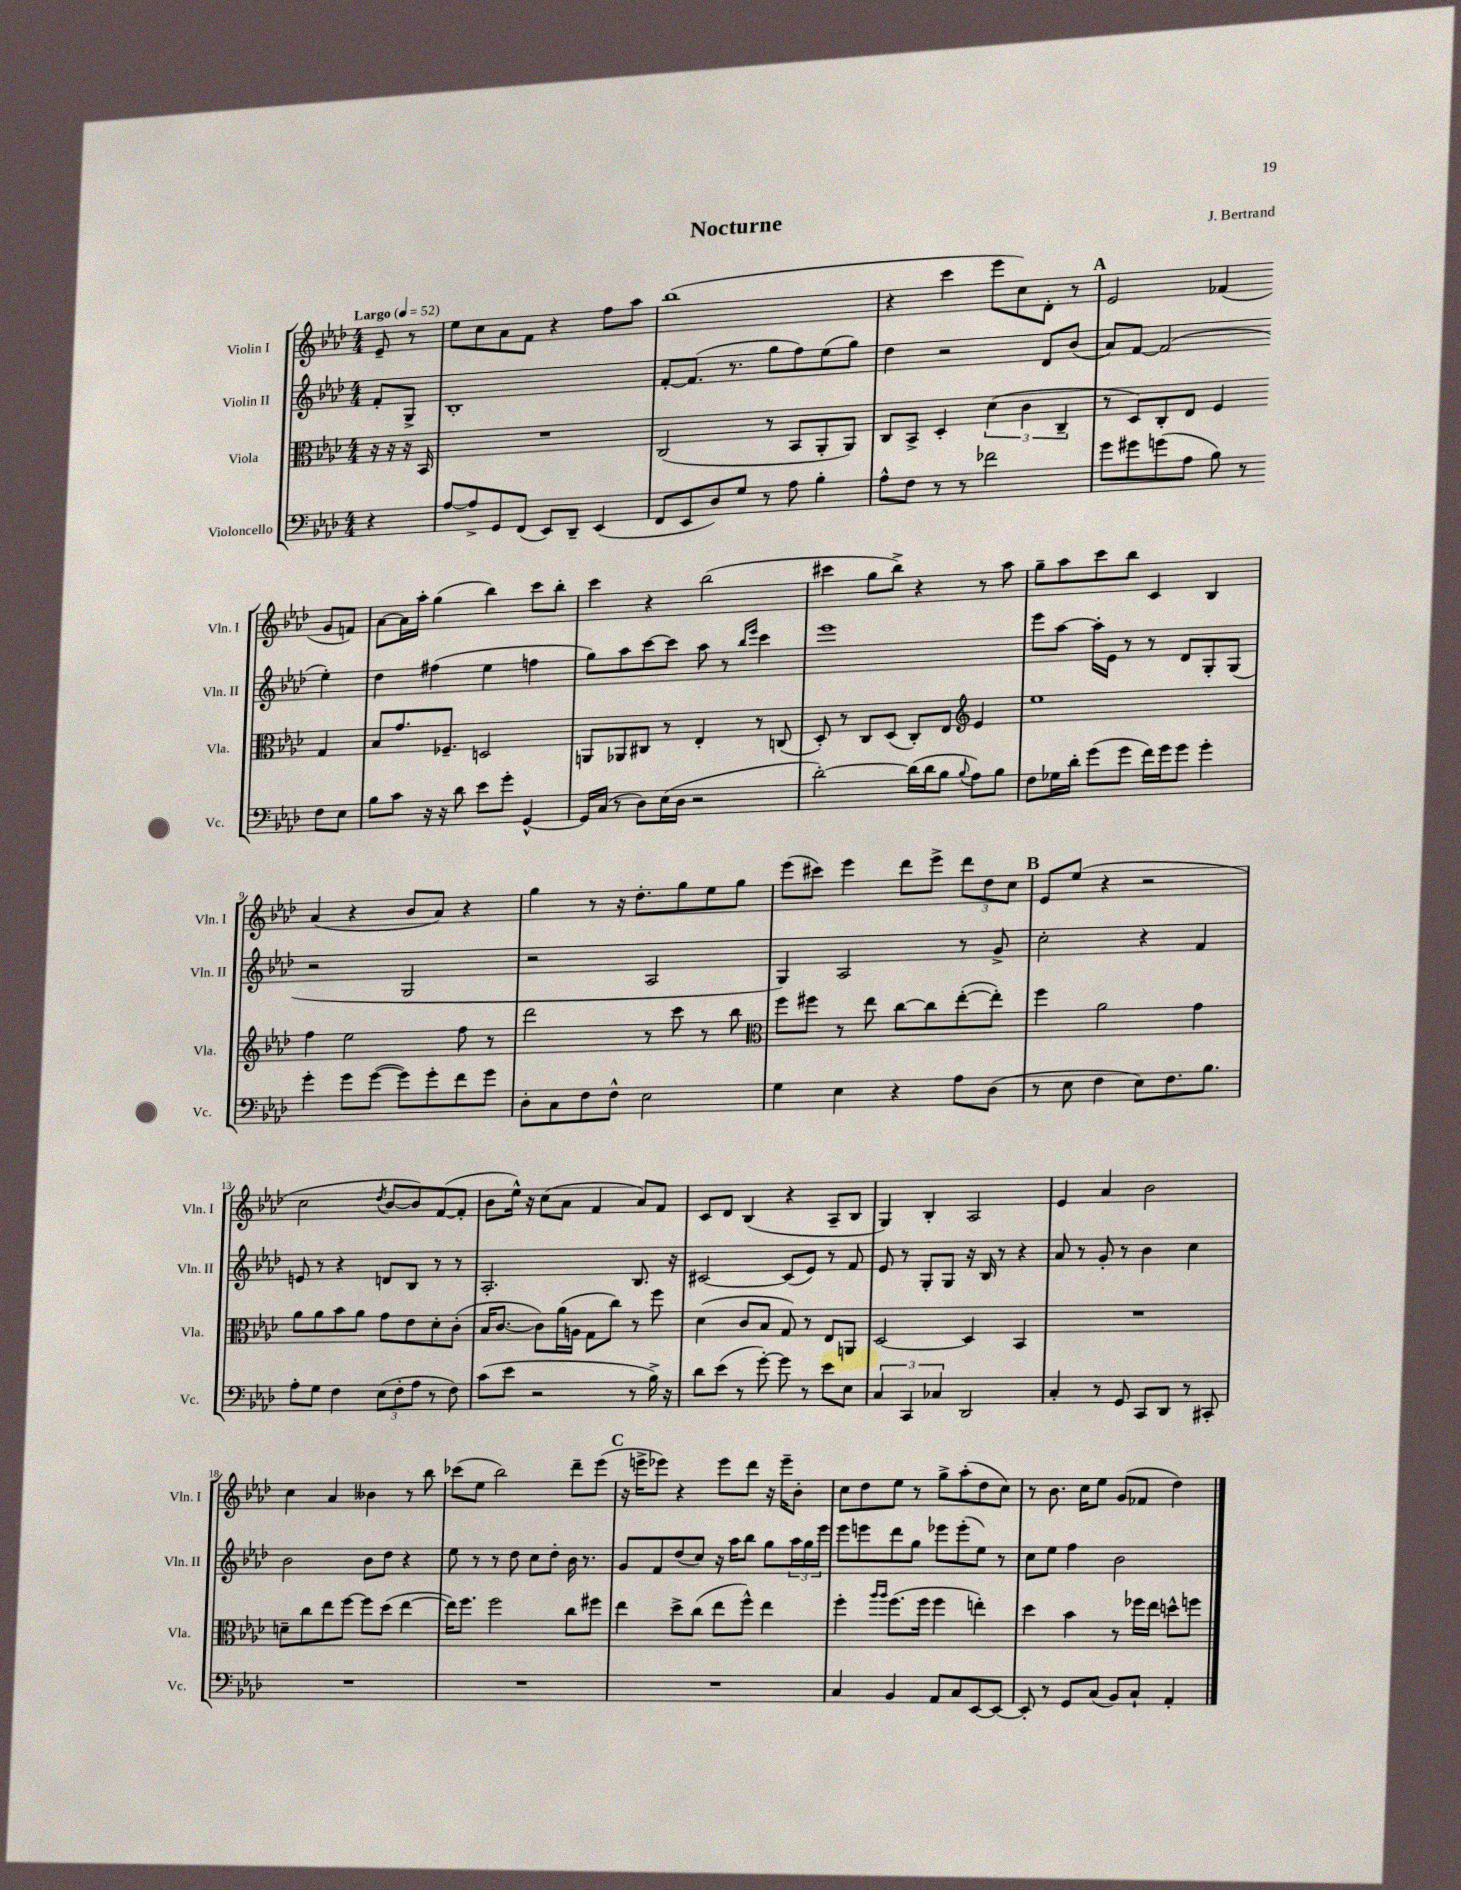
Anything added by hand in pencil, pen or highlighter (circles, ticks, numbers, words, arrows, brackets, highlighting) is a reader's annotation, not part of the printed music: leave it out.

**kern	**kern	**kern	**kern
*staff4	*staff3	*staff2	*staff1
*clefF4	*clefC3	*clefG2	*clefG2
*k[b-e-a-d-]	*k[b-e-a-d-]	*k[b-e-a-d-]	*k[b-e-a-d-]
*M4/4	*M4/4	*M4/4	*M4/4
*MM52	*MM52	*MM52	*MM52
4r	16r	8f'	8e-~
.	16r	.	.
.	16r	8G^	8r
.	16BB-	.	.
=	=	=	=
[8A-	1r	1B-'	8ee-
8A-^]	.	.	8cc
8GG	.	.	8a-
(8FF	.	.	8f
8EE-)	.	.	4r
8DD-~	.	.	.
(4EE-	.	.	8ff
.	.	.	8aa-
=	=	=	=
8FF	(2C	[8f'	(1bb-
8EE-	.	(8.f]	.
8D-)	.	.	.
.	.	8.r	.
8G	.	.	.
8r	8r	8gg	.
8A-	8BB-	8ff)	.
4B-'	8AA-'	(8ee-	.
.	8AA-)	8gg)	.
=	=	=	=
8A-^^	8C	4dd-	4r
8F	8BB-^	.	.
8r	4D-'	2r	4ccc
8r	.	.	.
2f-	(6d-	.	8eee-
.	.	.	8cc)
.	6c	.	.
.	.	8d-	8d-'
.	6C~	.	.
.	.	(8b-	8r
=	=	=	=
8g	8r	8a-)	2e-
8g#	8D-)	[8f	.
(8g	8C'	(2f]	.
8A-	8E-	.	.
8B-)	4F	.	(4f-
8r	.	.	.
8F	4G	4ee-')	8g
8E-	.	.	8f)
=	=	=	=
8B-	8B-	4dd-	[8a-
8c	8.g	.	16a-]
.	.	.	16aa-'
16r	.	(4ff#	(4gg
16r	8.F-~	.	.
8d-	.	.	.
8e-	2D	4ee-	4bb-)
8g'	.	.	.
[4GG^^	.	4ff	8ccc
.	.	.	8bb-'
=	=	=	=
16GG]	8AA	8gg)	4ccc
(16C	.	.	.
8r	8AA-	8aa-	.
8D-)	8C#	[8ccc	4r
(16E-	8r	8ccc]	.
16D-	.	.	.
2r	4E-'	8aa-	(2bb-
.	.	8r	.
.	.	16qqbb-	.
.	.	16qqeee-	.
.	8r	4ccc	.
.	(8C	.	.
=	=	=	=
[2d-')	8D-')	1eee-	4ccc#
.	8r	.	.
.	8C	.	8gg
.	(8D-	.	8bb-^)
(16d-]	8C')	.	4r
16d-	.	.	.
8B-	8E-	.	.
*	*clefG2	*	*
8qqB-	.	.	.
8A-)	4e-	.	8r
8B-	.	.	8aa-
=	=	=	=
8F	1ee-	8eee-	8gg~
16G-	.	[8aa-	8aa-
16d-'	.	.	.
(8g	.	16aa-']	8ccc
.	.	16e-	.
8g	.	8r	8bb-
16f)	.	8r	4c
16g	.	.	.
8g	.	8d-	.
4g'	.	8G'	4B-
.	.	(8G	.
=	=	=	=
4g'	4ff	2r	(4a-
8g	2ee-	.	4r
([8g	.	.	.
8g])	.	2G	8b-
8g'	.	.	8a-)
8f	8ff	.	4r
8g	8r	.	.
=	=	=	=
8D-'	2ddd-	2r	4gg
8C	.	.	.
8F	.	.	8r
8F^^	.	.	16r
.	.	.	8.dd-'
2E-	8r	2A-	.
.	8ccc	.	8gg
.	8r	.	8ee-
.	8bb-	.	8gg
=	=	=	=
*	*clefC3	*	*
4G	8ff	4G)	(8eee-
.	8ff#	.	8ccc#)
4E-	8r	2A-	4eee-
.	8ee-	.	.
4r	[8cc	.	8ddd-
.	8cc]	.	8eee-^
8A-	([8ee-'	8r	12ddd-
.	.	.	12dd-
(8D-	8ee-'])	8g^	.
.	.	.	12cc
=	=	=	=
8r	4ff	2cc'	8e-
8E-	.	.	(8ee-
4F	2a-	.	4r
8E-)	.	4r	2r
8.F	.	.	.
.	4g	4f	.
8.B-	.	.	.
=	=	=	=
8A-'	8a-	8e	2cc
8G	8a-	8r	.
4F	8b-	4r	.
.	8a-	.	.
.	.	.	8qdd-
(12E-	8g	8d	[8b-
12F'	.	.	.
.	8e-	8B-	8b-])
12A-	.	.	.
8r	8d-'	8r	([8f
8F)	(8c'	8r	8f']
=	=	=	=
(8c	16B-	2.A-'	8b-
.	[8.c	.	.
8e-	.	.	16ee-^^)
.	.	.	16r
2r	8c])	.	(8cc
.	(16a-	.	8a-
.	16A	.	.
.	8G	.	4f
.	8cc)	.	.
8r	8r	8.B-	8a-)
16B-^)	8ff	.	8f
16r	.	16r	.
=	=	=	=
8d-	(4d-	[2c#	8c
(8e-	.	.	8d-
8r	8c	.	(4B-
[8g')	8B-	.	.
8g]	8G)	(8c#]	4r
8r	8r	8e-)	.
8e-	8E-	8r	8A-~
8E-	8AA	8f	8B-
=	=	=	=
6C	[2D-	8e-	4G)
.	.	8r	.
6CC	.	.	.
.	.	8G'	4B-'
6C-	.	.	.
.	.	8G	.
2DD-	4D-]	16r	2A-
.	.	16B-	.
.	.	8r	.
.	4BB-	4r	.
=	=	=	=
4C'	1r	8a-	4e-
.	.	8r	.
8r	.	8g'	4a-
8GG	.	8r	.
8CC	.	4b-	2b-
8DD-	.	.	.
8r	.	4cc	.
8CC#'	.	.	.
=	=	=	=
1r	8d~	2b-	4cc
.	8cc	.	.
.	8ee-	.	4a-
.	[8ff	.	.
.	8ff]	8b-	4b--
.	(8dd-	8dd-	.
.	[4ee-	4r	8r
.	.	.	8bb-
=	=	=	=
1r	16ee-])	8ee-	(8ccc-
.	8.ff	.	.
.	.	8r	8ee-
.	2ff	8r	2bb-)
.	.	8dd-	.
.	.	8cc	.
.	.	8dd-'	.
.	8cc	16b-	8ddd-~
.	.	8.r	.
.	8ff#	.	(8eee-
=	=	=	=
1r	4ee-	8g	16r
.	.	.	16eee^
.	.	8f	8eee-)
.	8dd-^	(8dd-	4r
.	(8cc	8cc)	.
.	8ee-	16r	8eee-
.	.	16aa-	.
.	8ff^^)	8bb-	8ddd-
.	4ee-	8gg	16r
.	.	.	16eee-~
.	.	24aa-	8b-'
.	.	24gg	.
.	.	24eee-	.
=	=	=	=
4C	4ff'	8eee-	8cc
.	.	8eee	8dd-
.	16qqaa-	.	.
.	16qqaa-	.	.
4BB-	(8.ff	8ddd-	8ee-
.	.	8gg	8r
.	16ff	.	.
8AA-	4ff	8eee-	8gg^
8C	.	(8eee-'	(8aa-'
[8EE-	4ee')	8ee-)	8dd-
8EE-_	.	8r	8cc)
=	=	=	=
8EE-']	4dd-	8cc	8r
8r	.	8ee-	8.b-
8GG	4b-	4ff	.
.	.	.	16cc
(8C	.	.	8ee-
8BB-)	8r	2b-	(8g
8C`	16ff-	.	8f-
.	16ee-	.	.
4AA-'	8dd^^	.	4dd-)
.	8ff	.	.
==	==	==	==
*-	*-	*-	*-
